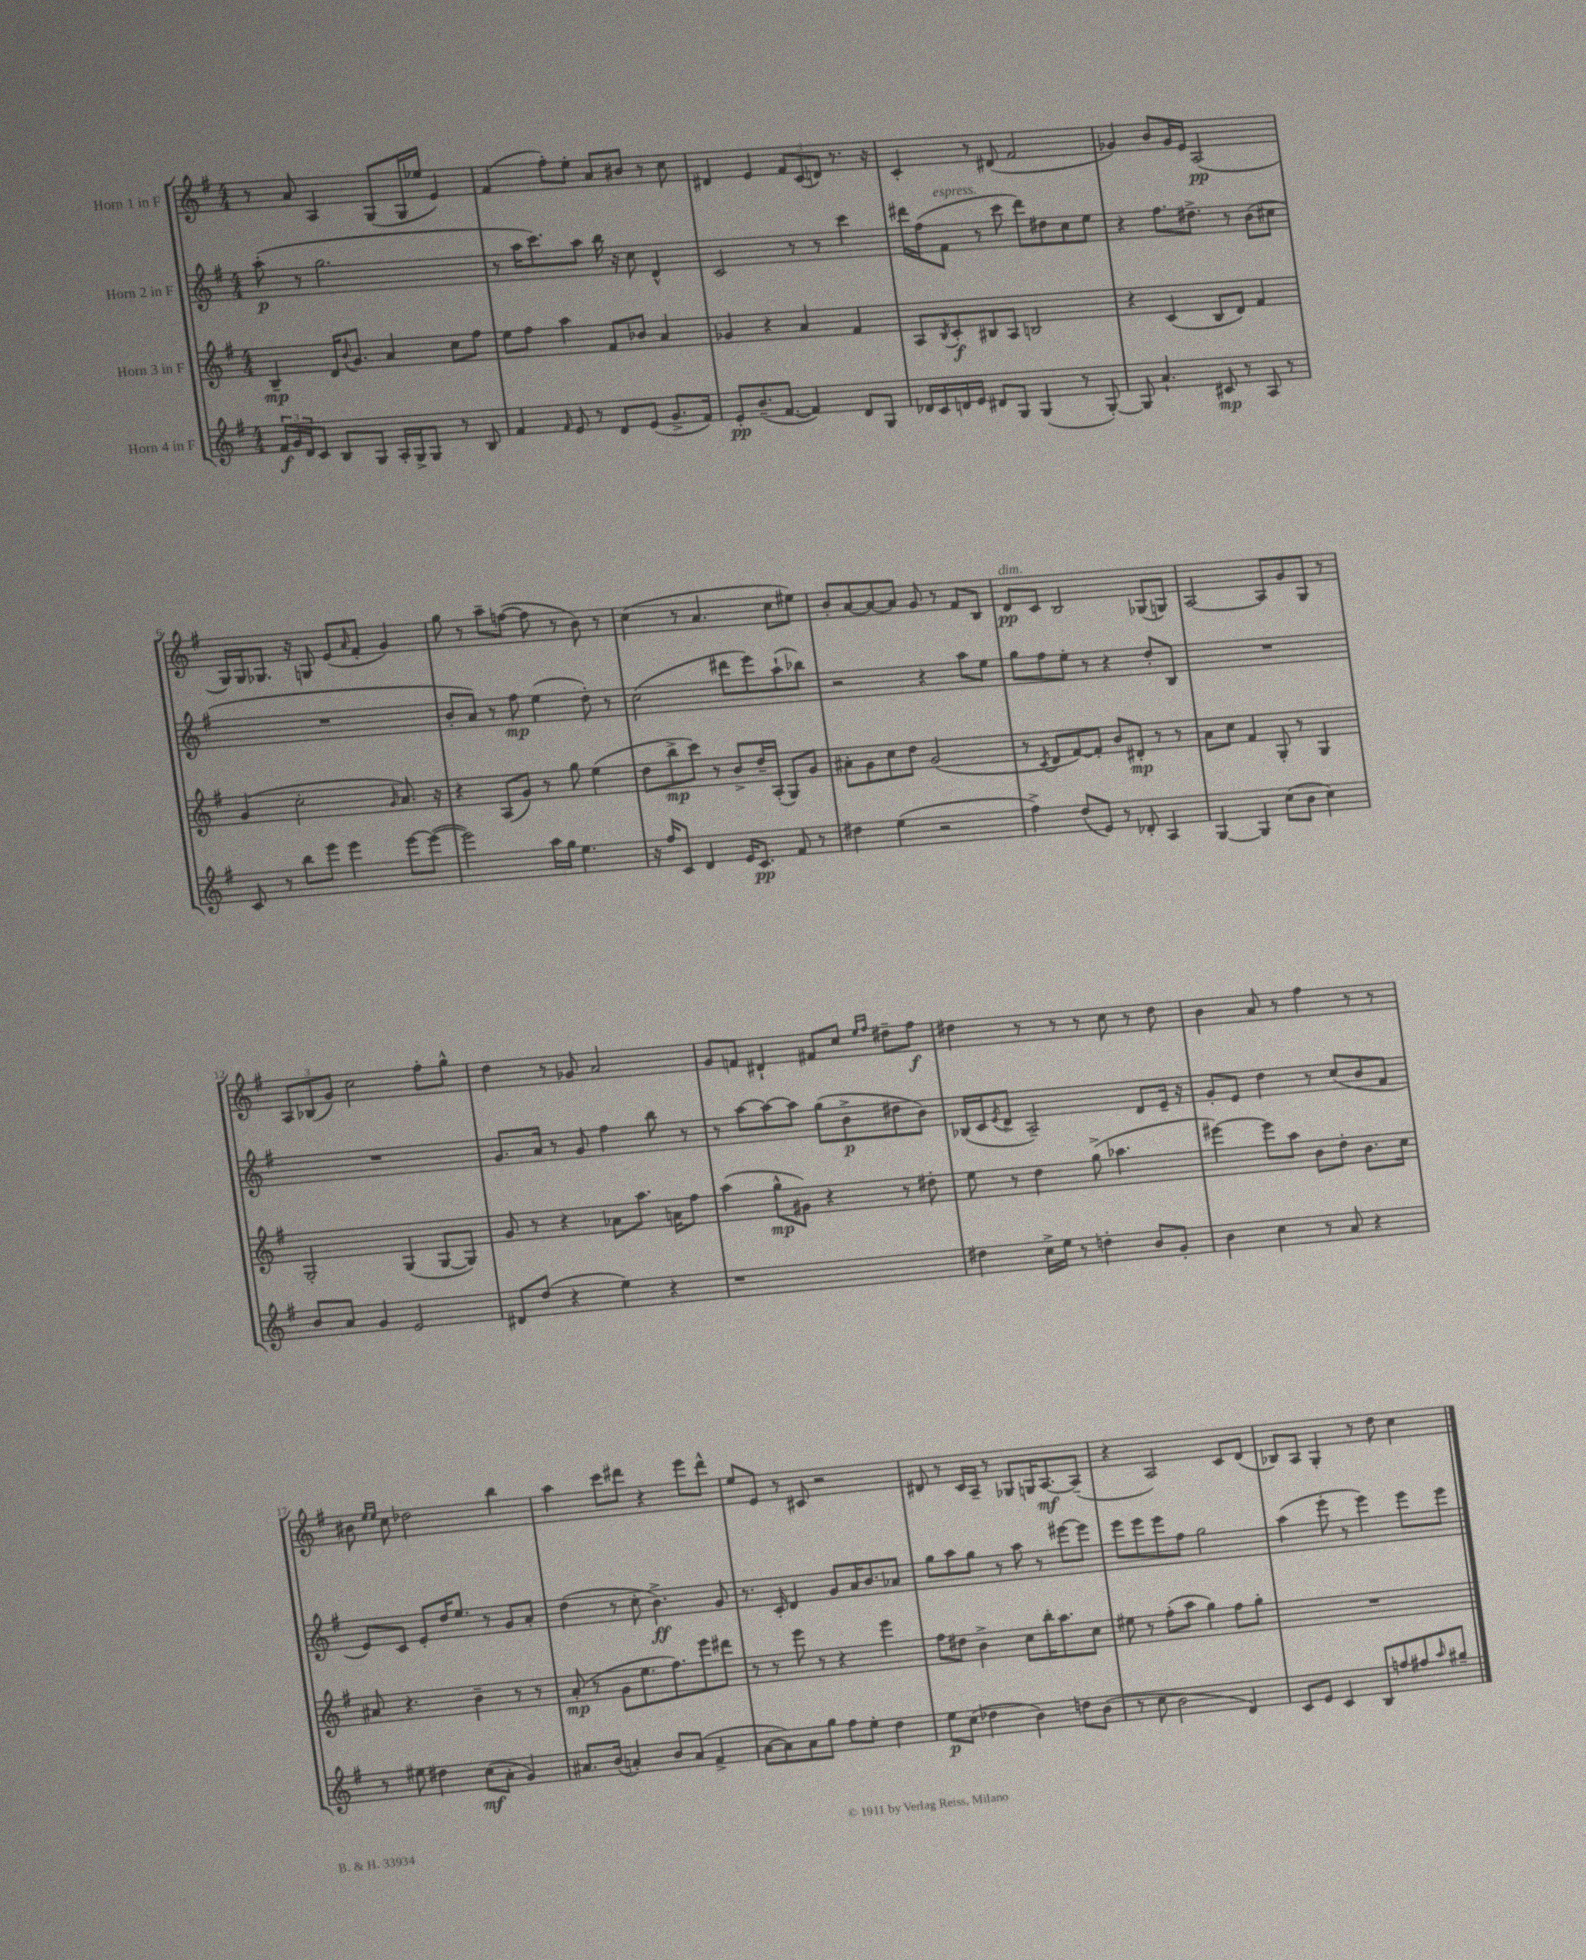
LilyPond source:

<<
\new StaffGroup <<
\new Staff = "s0" \with { instrumentName = "Horn 1 in F" } {
    \clef treble \key g \major \numericTimeSignature \time 4/4
    r8 a'8 a4 g8( g16 ees''16 e'4) |
    fis'4( fis''8-.) e''8-. a'8 bis'8 r8 c''8 |
    dis'4 e'4 \tuplet 3/2 { fis'8 c'8( d'8) } r8. r16 |
    c'4-. r8 dis'8( fis'2 |
    ges'4) b'8 ges'16 e'16 a2\pp( |
    g16) g16 ges8. r16 g8 e'8( \grace { a'16 } fis'8-. g'4) |
    g''8 r8 a''8-- f''8~( f''8 r8 b'8) r8 |
    c''4( r8 a'4. c''8 eis''8) |
    b'8-. a'8~ a'8~ a'8 g'8 r8 fis'8 b8 |
    d'8\pp^\markup { \italic "dim." } c'8 b2 ges8( g8) |
    a2~ a8 g'8 g8 r8 |
    \tuplet 3/2 { a8 bes8( g'8) } c''2 fis''8-. g''8-^ |
    d''4 r8 ges'8 a'2 |
    g'8 f'8 dis'4-! fis'8 c''8 \grace { e''16 fis''16 } dis''8-- fis''8\f |
    dis''4 r8 r8 r8 c''8 r8 dis''8 |
    b'4 a'8 r8 fis''4 r8 r8 |
    bis'8 \grace { e''16 e''16 } c''8 des''2 b''4 |
    a''4 c'''8 dis'''8 r4 e'''8 dis'''8-^ |
    e''8 e'8 r8 cis'8 r2 |
    dis'8 r8 c'16 a16-- r8 ges8 g16 a8.~\mf a8--( |
    r4 a2) c'8 d'8( |
    bes8) a8 g4-. r8 d''8 c''4 \bar "|." |
}
\new Staff = "s1" \with { instrumentName = "Horn 2 in F" } {
    \clef treble \key g \major \numericTimeSignature \time 4/4
    a''8-.\p( r8 g''2. |
    r8 a''16 c'''8.) a''8 b''16 r16 c''8 d'4-^ |
    c'2 r8 r8 c'''4 |
    dis'''16 fis''16( fis'8^\markup { \italic "espress." } r8 c'''8 dis'''8) dis''8 c''8 e''8 |
    r4 fis''8. dis''8.-> r8 b'8( cis''8 |
    R1 |
    b'8-. a'8) r8 fis''8\mp e''4( d''8-.) r8 |
    c''2( dis'''8 e'''8) a''8-!( bes''8) |
    r2 r4 a''8 e''8 |
    g''8 fis''8 e''8-. r8 r4 d''8-. b8 |
    R1 |
    R1 |
    g'8. a'16 r8 g'8 fis''4 b''8 r8 |
    r8 a''8~ a''8~ a''8 g''8( b'8->\p dis''8 b'8) |
    bes16( c'16 \acciaccatura { e'8 } d'8-> a2--) d'8 e'16-- r16 |
    g'8-. e'8 d''4 r8 c''8( b'8 fis'8 |
    e'8) c'8 e'8-. d''16 e''8. r8 g'8 a'8-. |
    d''4( r8 c''8-. b'4.->\ff) g'8 |
    r8. c'16-. d'4 g'8 a'16 b'8. aes'8 |
    g''8 a''8 g''8 r8 a''8 r8 eis'''8~ eis'''8 |
    e'''8 e'''8 e'''8 fis''8 g''2 |
    a''4( e'''8-. r8 e'''4) e'''8 e'''8 \bar "|." |
}
\new Staff = "s2" \with { instrumentName = "Horn 3 in F" } {
    \clef treble \key g \major \numericTimeSignature \time 4/4
    b4--\mp d'16 \appoggiatura { b'8 } g'8. a'4 c''8 fis''8 |
    e''8 fis''8 a''4 fis'8 bes'8 a'4 |
    ges'4 r4 a'4 fis'4 |
    a8 \acciaccatura { b8 } c'8-.\f bis8 a8 b2 |
    r4 c'4( b8 d'8) fis'4 |
    g'4( c''2-. \grace { g'16 } a'8.) r16 |
    r4 a8( g'8) r8 g''8 e''4( |
    d''8 b''8->\mp c'''8) r8 b'8-> d''16-- a16-.( g8) g'8 |
    ais'8-. g'8 c''8 d''8 g'2( |
    r8 \acciaccatura { c'8 } d'8 fis'8~) fis'8-. b'8 dis'8-.\mp r8 r8 |
    a'8 c''8 fis'4 g8-. r8 g4 |
    g2-. g4( g8~ g8) |
    g'8 r8 r4 aes'8 a''8. a'16 fis''8 |
    a''4( g''8-^\mp gis'8) r4 r8 dis''8-. |
    e''8 r8 d''4 g''8->( aes''4. |
    eis'''4~) eis'''8 a''8 b'8 d''8-. b'8. c''16 |
    ais'8 r4. b'4-- r8 r8 |
    a'8-.\mp( r8 g'8 e''8. fis''8.) e'''8 dis'''8 |
    r8 r8 e'''8 r8 r4 e'''4 |
    fis''8 dis''8 b'4-> c''8 b''16-. a''8. c''8 |
    eis''8 r8 fis''8-.( a''8 g''4) fis''8 g''8-. |
    R1 \bar "|." |
}
\new Staff = "s3" \with { instrumentName = "Horn 4 in F" } {
    \clef treble \key g \major \numericTimeSignature \time 4/4
    \tuplet 3/2 { fis'16\f g'16 d'16 } c'8 b8 g8 a16-. g16-> g8 r8 b8 |
    fis'4 \grace { fis'16 } e'8 r8 d'8 e'8( g'8.-> fis'16) |
    e'8-.\pp b'8.--( fis'8.~ fis'4) d'8 g8 |
    des'16 c'16 d'16 e'16 dis'8 g8 g4( r8 g8~-.) |
    g8 a'4.-! cis'8\mp r8 a8 r8 |
    c'8 r8 b''8 e'''8 e'''4 e'''8~ e'''8~( |
    e'''2) a''16 g''16 e''4. |
    r16 fis''16 c'8 d'4 e'16 c'8.\pp fis'8 r8 |
    dis''4 e''4( r2 |
    fis''4->) d''8( e'8) r8 des'8-. a4 |
    g4~ g4 c''8( b'8 c''4) |
    b'8 a'8 g'4 e'2 |
    dis'8 d''8( r4 e''4) r4 |
    r1 |
    dis''4 c''16-> e''16 r8 d''4-. b'8 g'8-. |
    b'4 c''4 r8 a'8 r4 |
    r8 eis''8 dis''4 c''8\mf( a'8-. g'4) |
    ais'8. b'16( a'4-.) b'8 a'8( fis'4-> |
    a'8~ a'8) a'8 g''8 fis''8 e''8-. d''4 |
    e''8\p c''8( des''4 b'4) d''8 b'8( |
    r8 c''8 b'2 d'4) |
    c'8 e'8 c'4 b8 f''8 fis''8 \grace { a''16 } gis''8-- \bar "|." |
}
>>
>>
